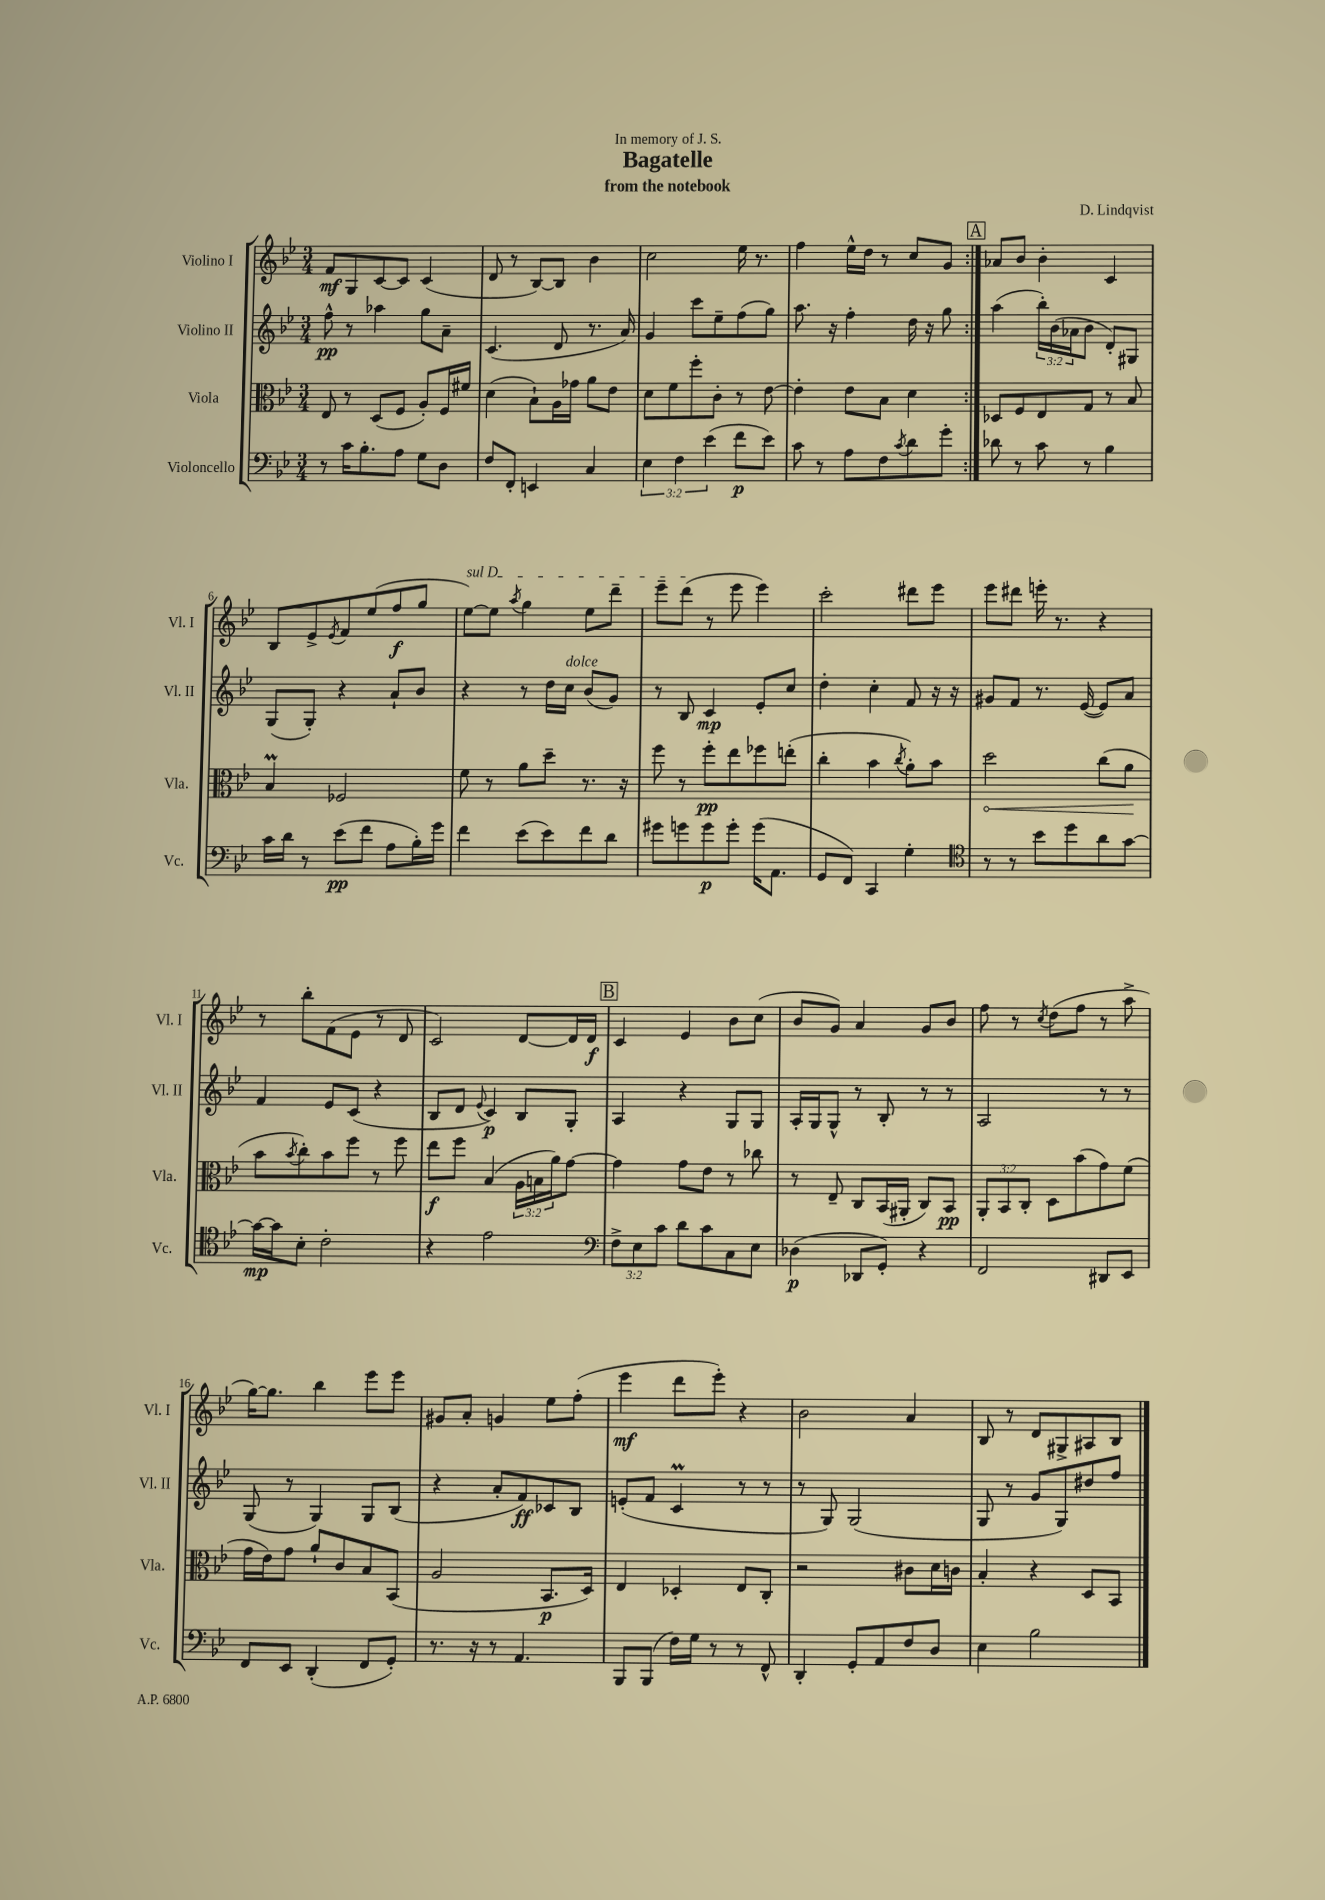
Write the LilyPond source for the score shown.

\header { title = "Bagatelle" composer = "D. Lindqvist" subtitle = "from the notebook" dedication = "In memory of J. S." }
<<
\new StaffGroup <<
\new Staff = "s0" \with { instrumentName = "Violino I" shortInstrumentName = "Vl. I" } {
    \clef treble \key bes \major \numericTimeSignature \time 3/4
    \repeat volta 2 { f'8\mf g8 c'8~ c'8 c'4( |
    d'8 r8 bes8~) bes8 bes'4 |
    c''2 ees''16 r8. |
    f''4 ees''16-^ d''16 r8 c''8 g'8 | }
    \mark \markup { \box "A" } aes'8 bes'8 bes'4-. c'4 |
    bes8 ees'8-> \acciaccatura { ees'8 } f'8 ees''8( f''8\f g''8 |
    \once \override TextSpanner.bound-details.left.text = \markup { \italic "sul D" } ees''8~\startTextSpan) ees''8 \acciaccatura { a''8 } g''4 ees''8 d'''8-- |
    ees'''8-- d'''8\stopTextSpan( r8 ees'''8 ees'''4) |
    c'''2-. dis'''8 ees'''8 |
    ees'''8 dis'''8 e'''16-. r8. r4 |
    r8 bes''8-. f'8( ees'8 r8 d'8 |
    c'2) d'8~ d'16 d'16\f |
    \mark \markup { \box "B" } c'4 ees'4 bes'8 c''8( |
    bes'8 g'8) a'4 g'8 bes'8 |
    f''8 r8 \acciaccatura { c''8 } d''8( f''8 r8 a''8-> |
    g''16~) g''8. bes''4 ees'''8 ees'''8 |
    gis'8 a'8-. g'4 ees''8 f''8-.( |
    ees'''4\mf d'''8 ees'''8-.) r4 |
    bes'2 a'4 |
    bes8 r8 d'8 gis8-> ais8 bes8 \bar "|." |
}
\new Staff = "s1" \with { instrumentName = "Violino II" shortInstrumentName = "Vl. II" } {
    \clef treble \key bes \major \numericTimeSignature \time 3/4 \override Staff.TupletNumber.text = #tuplet-number::calc-fraction-text
    \repeat volta 2 { f''8-^\pp r8 aes''4 g''8 a'8-- |
    c'4.( d'8 r8. a'16) |
    g'4 c'''8 ees''8-- f''8( g''8) |
    a''8. r16 f''4-. d''16 r16 g''8 | }
    \mark \markup { \box "A" } a''4( \tuplet 3/2 { bes''16-.) bes'16( aes'16 } bes'8 d'8-.) gis8 |
    g8( g8-.) r4 a'8-! bes'8 |
    r4 r8 d''16 c''16^\markup { \italic "dolce" } bes'8( g'8) |
    r8 bes8 c'4\mp ees'8-. c''8 |
    d''4-. c''4-. f'8 r16 r16 |
    gis'8 f'8 r8. ees'16~( ees'8) a'8 |
    f'4 ees'8 c'8( r4 |
    bes8 d'8 \appoggiatura { ees'8 } c'4\p) bes8 g8-. |
    \mark \markup { \box "B" } a4 r4 g8 g8 |
    a16-. g16 g8-^ r8 bes8-. r8 r8 |
    a2 r8 r8 |
    g8( r8 g4) g8 bes8( |
    r4 a'8-. f'8\ff) ces'8 bes8 |
    e'8-.( f'8 c'4\prall r8 r8 |
    r8 g8) g2( |
    g8 r8 g'8 g8) dis''8 f''8 \bar "|." |
}
\new Staff = "s2" \with { instrumentName = "Viola" shortInstrumentName = "Vla." } {
    \clef alto \key bes \major \numericTimeSignature \time 3/4 \override Staff.TupletNumber.text = #tuplet-number::calc-fraction-text
    \repeat volta 2 { ees8 r8 d8( f8 a8-.) f16 fis'16 |
    d'4( bes8-!) a16 ges'16 a'8 ees'8 |
    d'8 f'8 f''8-. c'8-. r8 ees'8~ |
    ees'4-. ees'8 bes8 d'4 | }
    \mark \markup { \box "A" } des8 f8 ees8 g8 r8 bes8 |
    bes4\prall fes2 |
    f'8 r8 a'8 d''8-- r8. r16 |
    f''8 r8 f''8-.\pp ees''8 fes''8 e''8-.( |
    c''4-. bes'4 \acciaccatura { c''8 } a'8-.) bes'8 |
    \once \override Hairpin.circled-tip = ##t d''2\< c''8( a'8\! |
    bes'8 \acciaccatura { bes'8 } c''8-.) bes'8 f''8 r8 f''8 |
    ees''8\f f''8 bes4( \tuplet 3/2 { a16 b16 a'16) } g'8~ |
    \mark \markup { \box "B" } g'4 g'8 ees'8 r8 ces''8 |
    r8 ees8-- c8 bes,16( ais,16-. c8) bes,8\pp |
    \tuplet 3/2 { a,8-. bes,8 c8-. } d8 bes'8( g'8) f'8( |
    g'16 ees'16) g'8 a'8-! c'8 bes8 bes,8( |
    a2 bes,8.\p d16) |
    ees4 des4-. ees8 c8-. |
    r2 cis'8 d'16 c'16 |
    bes4-. r4 d8 bes,8 \bar "|." |
}
\new Staff = "s3" \with { instrumentName = "Violoncello" shortInstrumentName = "Vc." } {
    \clef bass \key bes \major \numericTimeSignature \time 3/4 \override Staff.TupletNumber.text = #tuplet-number::calc-fraction-text
    \repeat volta 2 { r8 c'16 bes8.-. a8 g8 d8 |
    f8 f,8-. e,4 c4 |
    \tuplet 3/2 { ees4 f4 ees'4( } f'8\p ees'8) |
    c'8 r8 a8 f8 \acciaccatura { c'8 } d'8 g'8-. | }
    \mark \markup { \box "A" } des'8 r8 c'8 r8 bes4 |
    c'16 d'16 r8 ees'8\pp( f'8 a8 bes16-.) g'16 |
    f'4 ees'8( ees'8) f'8 d'8 |
    gis'8 g'8 g'8\p g'8-. g'16( a,8. |
    g,8 f,8) c,4 g4-. |
    \clef tenor r8 r8 bes'8 d''8 a'8 g'8~ |
    g'16~\mp g'16 bes8-. c'2-. |
    r4 ees'2 |
    \mark \markup { \box "B" } \clef bass \tuplet 3/2 { f8-> ees8 c'8 } d'8 c'8 c8 ees8 |
    des4\p( des,8 g,8-.) r4 |
    f,2 dis,8 ees,8 |
    f,8 ees,8 d,4-.( f,8 g,8-.) |
    r8. r16 r8 a,4. |
    bes,,8 bes,,8( f16) g16 r8 r8 f,8-^ |
    d,4-. g,8-. a,8 f8 d8 |
    ees4 bes2 \bar "|." |
}
>>
>>
